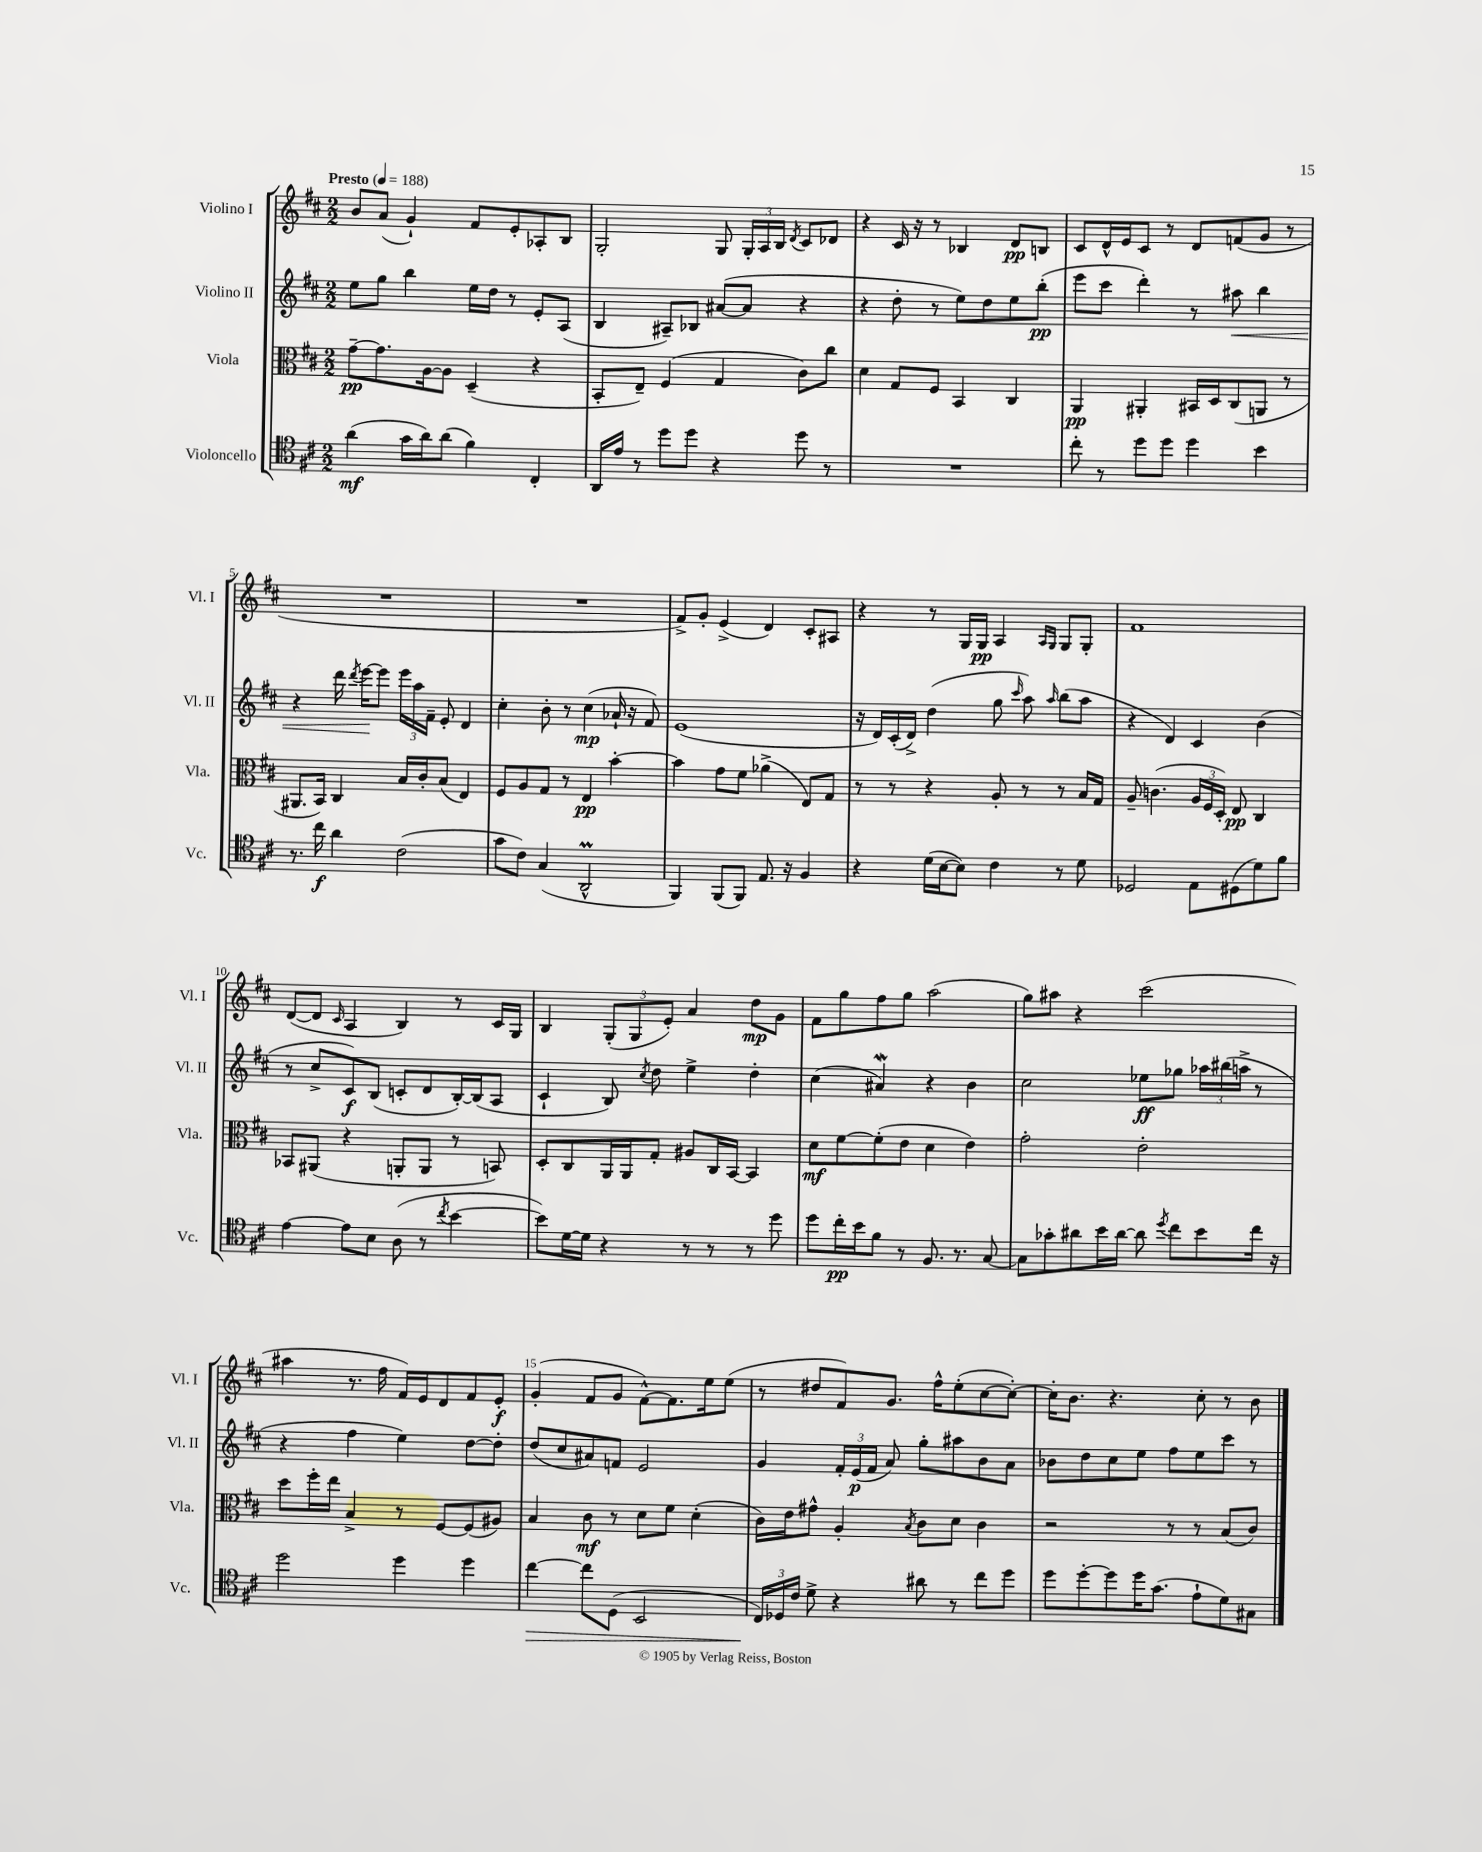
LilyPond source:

<<
\new StaffGroup <<
\new Staff = "s0" \with { instrumentName = "Violino I" shortInstrumentName = "Vl. I" } {
    \clef treble \key d \major \numericTimeSignature \time 2/2 \tempo "Presto" 4 = 188
    \autoBeamOff b'8[ a'8]( g'4-!) fis'8[ e'8-. aes8-. b8] |
    g2-. g8 \tuplet 3/2 { g16[-. a16 b16] } \acciaccatura { d'8 } cis'8[ des'8] |
    r4 cis'16 r16 r8 bes4 d'8[\pp b8] |
    cis'8[ d'16-^ e'16 cis'8] r8 d'8[ f'8( g'8] r8 |
    R1 |
    R1 |
    fis'8[->) g'8]-. e'4->( d'4) cis'8[-. ais8] |
    r4 r8 g16[ g16]\pp a4 \grace { a16[ g16] } g8[ g8]-. |
    fis'1 |
    d'8[~( d'8] \grace { cis'16 } a4 b4) r8 cis'16[ g16] |
    b4 \tuplet 3/2 { g8[-.( g8 e'8]-.) } a'4 d''8[\mp g'8] |
    fis'8[ g''8 fis''8 g''8] a''2( |
    g''8[) ais''8] r4 cis'''2( |
    ais''4 r8. fis''16 fis'16[) e'16 d'8 fis'8 e'8]-.\f |
    g'4-.( fis'8[ g'8] fis'8[~-^) fis'8. e''16 e''8]( |
    r8 dis''8[ fis'8) g'8.] fis''16[-^ e''8-.( cis''8~ cis''8]~-.) |
    cis''16[-. b'8.] r4. cis''8-. r8 b'8 \bar "|." |
}
\new Staff = "s1" \with { instrumentName = "Violino II" shortInstrumentName = "Vl. II" } {
    \clef treble \key d \major \numericTimeSignature \time 2/2
    \autoBeamOff e''8[ g''8] b''4 e''16[ d''16] r8 e'8[-. a8]( |
    b4 ais8[--) bes8] ais'8[~( ais'8] r4 |
    r4 d''8-. r8 e''8[) d''8 e''8 b''8]-.\pp( |
    e'''8[ cis'''8] d'''4-.) r8 ais''8\< b''4 |
    r4 d'''16 \acciaccatura { d'''8 } e'''16[~\! e'''8] \tuplet 3/2 { e'''16[ a''16 fis'16]-- } e'8-. d'4 |
    cis''4-. b'8-. r8 cis''4\mp( aes'16-! r16 fis'8) |
    e'1( |
    r16 d'16[) cis'16-.( d'16]->) d''4( g''8 \grace { cis'''16 } a''8) \grace { a''16 } b''8[( a''8] |
    r4 d'4) cis'4 b'4( |
    r8 cis''8[-> cis'8\f) b8]( c'8[-. d'8 b16~-.) b16( a8] |
    cis'4-! b8) \acciaccatura { cis''8 } d''8 e''4-> d''4-. |
    cis''4( ais'4\mordent) r4 b'4 |
    cis''2 ees''8[\ff ges''8] \tuplet 3/2 { aes''16[ bis''16( a''16]-> } r8 |
    r4 fis''4 e''4) d''8[~ d''8]-. |
    d''8[( cis''8 ais'8) f'8] e'2 |
    g'4 \tuplet 3/2 { fis'16[-. e'16\p( fis'16] } a'8) g''8[-. ais''8 b'8 a'8] |
    bes'8[ d''8 cis''8 e''8] fis''8[ e''8 cis'''8] r8 \bar "|." |
}
\new Staff = "s2" \with { instrumentName = "Viola" shortInstrumentName = "Vla." } {
    \clef alto \key d \major \numericTimeSignature \time 2/2
    \autoBeamOff g'8[~--\pp g'8. a16~ a8] d4--( r4 |
    b,8[-. e8]--) fis4( g4 cis'8[) cis''8] |
    d'4 g8[ fis8] b,4 cis4 |
    a,4\pp ais,4-. bis,16[ d16 cis8( a,8] r8 |
    ais,8.[ b,16]) cis4 b16[ cis'16-. b8]( e4) |
    fis8[ a8 g8] r8 e4\pp b'4~-. |
    b'4 g'8[ fis'8] aes'4->( e8[) g8] |
    r8 r8 r4 a8-. r8 r8 b16[ g16] |
    a8-- c'4.( \tuplet 3/2 { a16[ fis16 d16]-.) } e8\pp cis4 |
    bes,8[ ais,8]( r4 a,8[-. a,8] r8 b,8) |
    d8[-. cis8 a,16 a,16 g8]-. ais8[ cis16 b,16]~ b,4 |
    d'8[\mf fis'8~ fis'8-.( e'8] d'4 e'4) |
    g'2-. e'2-. |
    d''8[ fis''16-. e''16] b4-> r8 fis8[~ fis8( ais8]) |
    b4 cis'8\mf r8 d'8[ fis'8] d'4-.( |
    cis'16[) e'16 gis'8]-^ a4-. \acciaccatura { b8 } cis'8[ d'8] cis'4 |
    r2 r8 r8 b8[( cis'8]) \bar "|." |
}
\new Staff = "s3" \with { instrumentName = "Violoncello" shortInstrumentName = "Vc." } {
    \clef tenor \key d \major \numericTimeSignature \time 2/2
    \autoBeamOff a'4\mf( g'16[ a'16) a'8]( fis'4) cis4-. |
    a,16[ e'16] r8 d''8[ d''8] r4 d''8 r8 |
    R1 |
    cis''8-. r8 d''8[ d''8] d''4 b'4 |
    r8. cis''16\f a'4 cis'2( |
    g'8[ cis'8]) g4( a,2-^\prall |
    fis,4) fis,8[( fis,8]) e8. r16 fis4 |
    r4 d'16[( b16~ b8]) cis'4 r8 d'8 |
    des2 e8[ dis8( d'8) fis'8] |
    e'4~ e'8[ b8] a8( r8 \acciaccatura { cis''8 } b'4~ |
    b'8[) d'16~ d'16] r4 r8 r8 r8 d''8 |
    d''8[ cis''16-.\pp b'16 fis'8] r8 fis8. r8. g8~ |
    g8[ ges'8-. ais'8 b'16 ais'16]~ ais'8 \acciaccatura { d''8 } cis''8[ b'8 cis''16] r16 |
    d''2 d''4 d''4 |
    cis''4~\> cis''8[ d8]( b,2 |
    \tuplet 3/2 { cis16[\!) des16 cis'16] } d'8-> r4 ais'8 r8 cis''8[ d''8] |
    d''8[ d''8~-. d''8 d''16 g'8.]( e'8[-! d'8) gis8] \bar "|." |
}
>>
>>
\layout { \context { \Score \override BarNumber.break-visibility = ##(#f #t #t) barNumberVisibility = #(every-nth-bar-number-visible 5) } }
